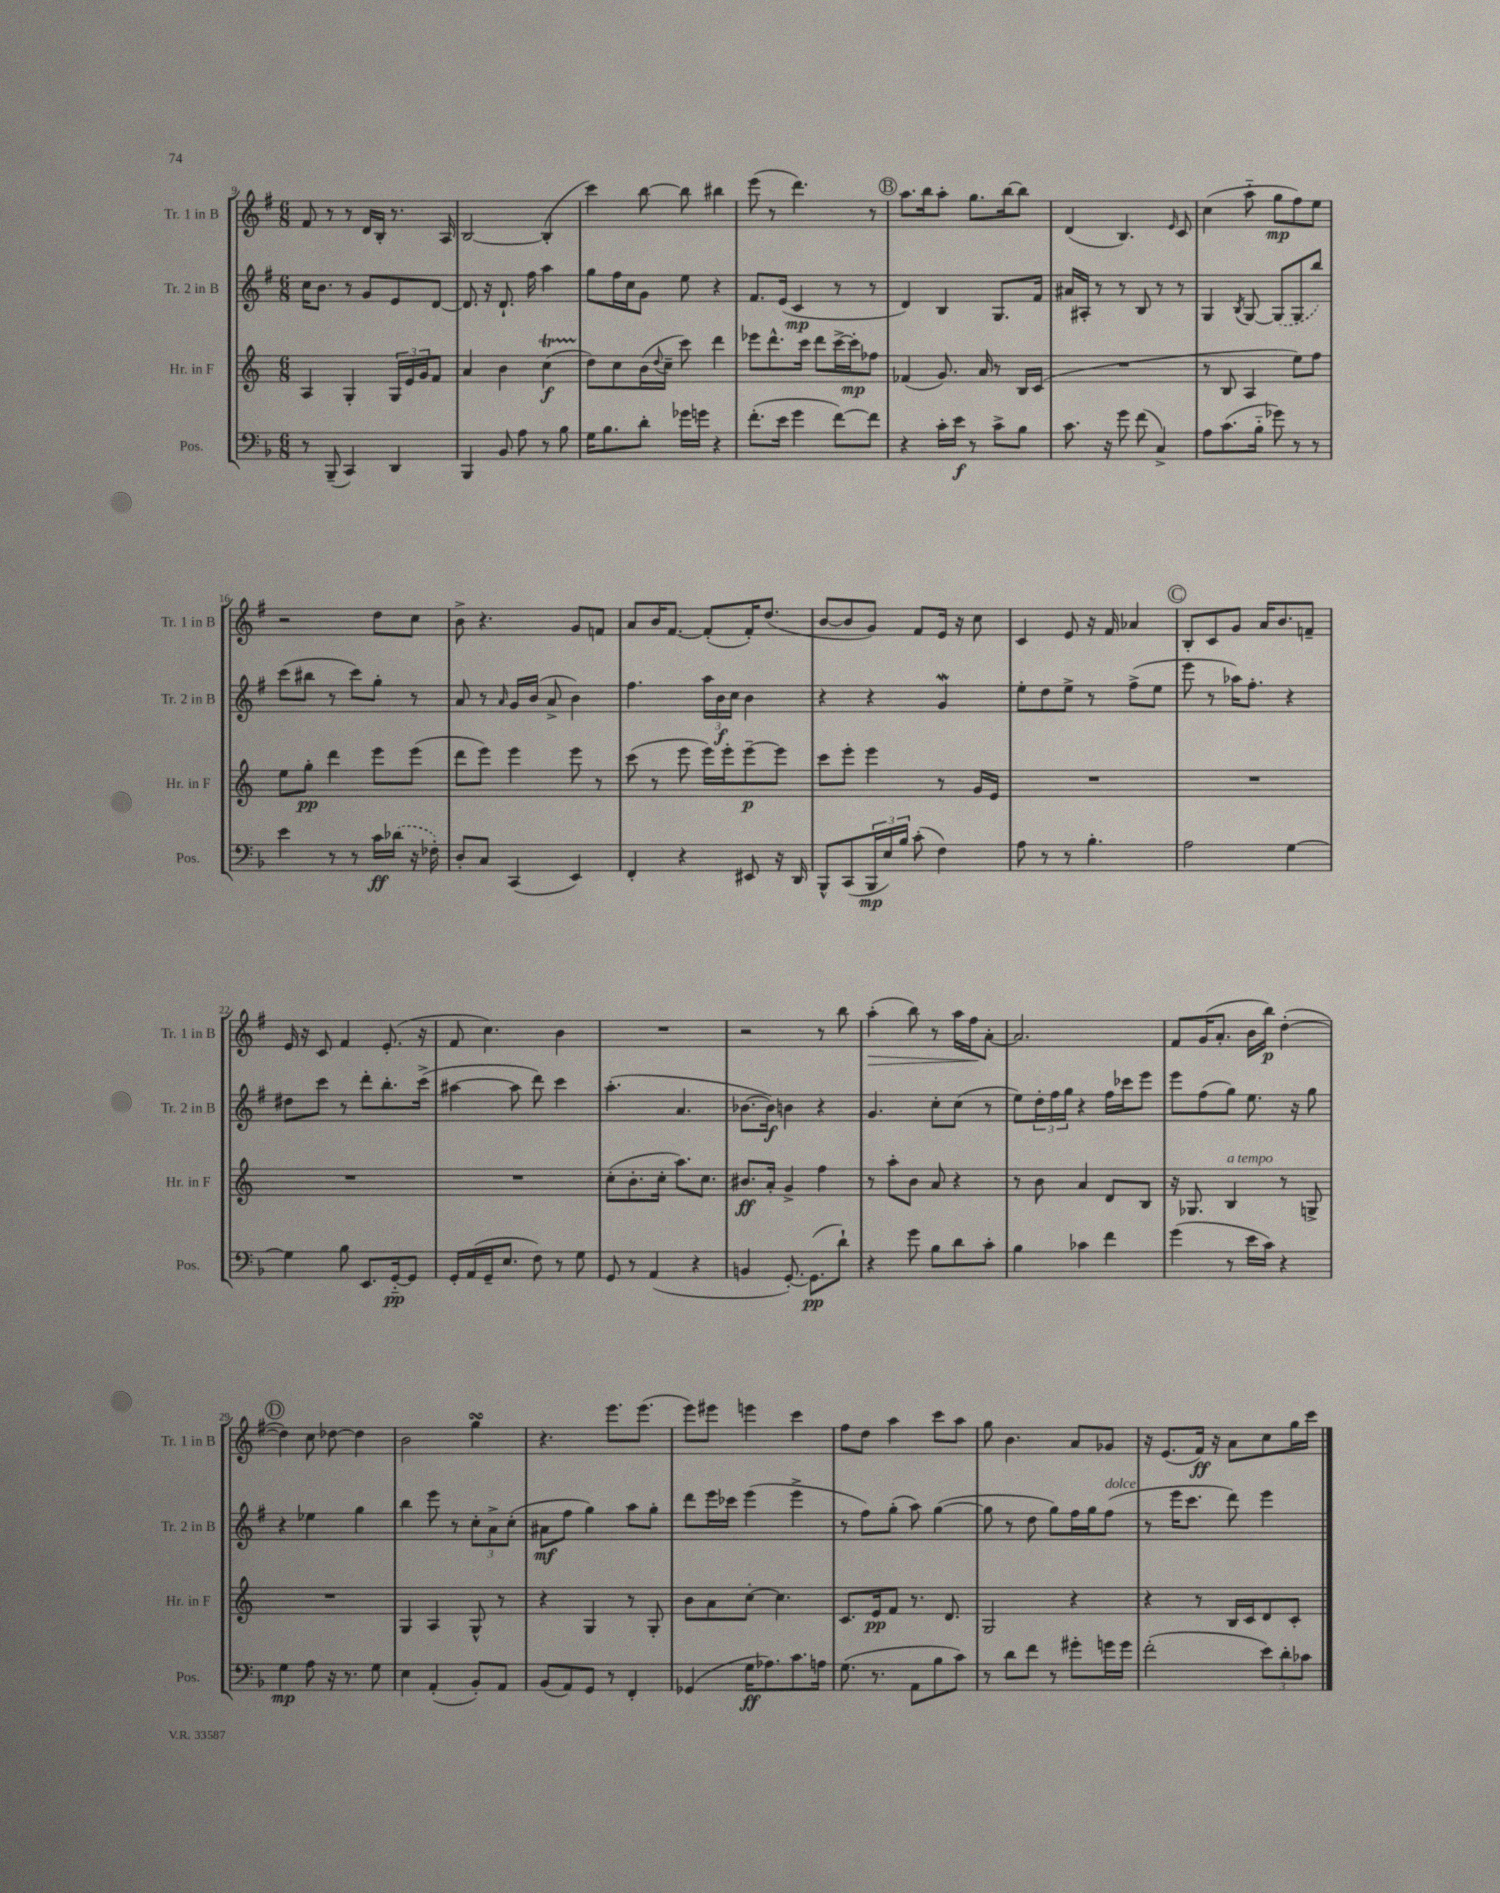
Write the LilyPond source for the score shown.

<<
\new StaffGroup <<
\new Staff = "s0" \with { instrumentName = "Tr. 1 in B" shortInstrumentName = "Tr. 1 in B" } {
    \clef treble \key g \major \numericTimeSignature \time 6/8
    fis'8 r8 r8 d'16 b16-. r8. a16 |
    b2~ b4-.( |
    c'''4) b''8~ b''8 bis''4 |
    e'''8( r8 d'''4.) r8 |
    \mark \markup { \circle "B" } a''8. b''16 a''8-. g''8. b''16~ b''8 |
    d'4( b4.) \grace { e'16 } c'8 |
    c''4( a''8-_ g''8\mp fis''8) e''8 |
    r2 d''8 c''8 |
    b'8-> r4. g'8 f'8 |
    a'8 b'16 fis'8.~ fis'8-.( fis'16-.) d''8.( |
    b'8~ b'8 g'8) fis'8 e'16 r16 c''8 |
    c'4 e'8 r16 fis'16 aes'4 |
    \mark \markup { \circle "C" } b8-. c'8 g'8 a'16 b'8. f'8-- |
    e'16 r16 c'8 fis'4 e'8.-.( r16 |
    fis'8 c''4.) b'4 |
    R2. |
    r2 r8 b''8 |
    a''4-.\>( b''8) r8 a''16 fis''16\! a'8~-. |
    a'2. |
    fis'8 g'16( a'8.-. b'16 b''16\p) d''4~-.( |
    \mark \markup { \circle "D" } d''4) c''8 des''8~ des''4 |
    b'2 g''4\turn |
    r4. e'''8. e'''8.( |
    e'''8) eis'''8 e'''4 c'''4 |
    fis''8 d''8 a''4 c'''8 a''8 |
    g''8 b'4. a'8 ges'8 |
    r16 e'8.( fis'16\ff) r16 a'8 c''8 g''16 c'''16 \bar "|." |
}
\new Staff = "s1" \with { instrumentName = "Tr. 2 in B" shortInstrumentName = "Tr. 2 in B" } {
    \clef treble \key g \major \numericTimeSignature \time 6/8
    c''16 b'8. r8 g'8 e'8 d'8~ |
    d'8. r16 d'8.-! fis''16 a''4 |
    g''8 fis''16 c''16 g'8 e''8 r4 |
    fis'8. e'16( c'4\mp r8 r8 |
    \mark \markup { \circle "B" } d'4) b4 g8. fis'16 |
    ais'16 ais16-. r8 r8 b8 r8 r8 |
    g4 \acciaccatura { b8 } g8~ \once \slurDashed g8( g8 b''8) |
    c'''8( bis''8 r8 c'''8) g''8-. r8 |
    a'8 r8 \grace { a'16 } g'16 b'16( a'8-> b'4) |
    fis''4. \tuplet 3/2 { a''16 b'16\f c''16 } b'4 |
    r4 r4 g'4\mordent |
    e''8-. d''8 e''8-> r8 fis''8->( e''8 |
    \mark \markup { \circle "C" } e'''8 r8 aes''16) fis''8.-. r4 |
    dis''8 c'''8 r8 d'''8-. b''8.-. c'''16->( |
    ais''4~ ais''8 d'''8) c'''4 |
    a''4.-.( a'4. |
    bes'8.~ bes'16\f) b'4 r4 |
    g'4. c''8-. c''8( r8 |
    e''8) \tuplet 3/2 { d''16-. fis''16 g''16 } r4 fis''16 ces'''16 e'''8 |
    e'''8 fis''8( g''8) e''8. r16 g''8 |
    \mark \markup { \circle "D" } r4 ees''4 g''4 |
    b''4 e'''8 r8 \tuplet 3/2 { c''8-. a'8-> c''8-.( } |
    ais'8\mf fis''8 g''4) a''8 g''8-. |
    d'''8 e'''16 ces'''16 e'''4( e'''4-> |
    r8 fis''8) g''8-.( a''8) g''4~( |
    g''8 r8 d''8 g''8) fis''16 g''16 fis''8^\markup { \italic "dolce" }( |
    r8 e'''16 c'''8. d'''8) e'''4 \bar "|." |
}
\new Staff = "s2" \with { instrumentName = "Hr. in F" shortInstrumentName = "Hr. in F" } {
    \clef treble \key c \major \numericTimeSignature \time 6/8
    a4 g4-. \tuplet 3/2 { g16 e'16 g'16 } f'8 |
    a'4 b'4 c''4\startTrillSpan\f( |
    d''8\stopTrillSpan) c''8 b'16( \appoggiatura { d''8 } c''16-- c'''8) d'''4 |
    ees'''8 d'''8.-^ c'''16 d'''8 c'''16~-> c'''16-.\mp fes''8 |
    \mark \markup { \circle "B" } fes'4( g'8.) a'16 r8 b16 c'16( |
    R2. |
    r8 b8 a4 e''8) f''8 |
    e''8 g''8-.\pp d'''4 e'''8 e'''8( |
    d'''8 e'''8) e'''4 e'''8 r8 |
    c'''8( r8 e'''8 e'''16) e'''16-. e'''8~--\p e'''8 |
    c'''8 e'''8-. e'''4 r8 g'16 e'16 |
    R2. |
    \mark \markup { \circle "C" } R2. |
    R2. |
    R2. |
    c''8-.( b'8.-. c''16-. a''8.) c''8. |
    bis'8.\ff a'16-. g'4-> f''4 |
    r8 a''8-. b'8 a'8 r4 |
    r8 b'8 a'4 d'8 b8 |
    r16 ges8. b4^\markup { \italic "a tempo" } r8 g8-> |
    \mark \markup { \circle "D" } R2. |
    g4 a4 g8-^ r8 |
    r4 g4 r8 g8-. |
    b'8 a'8 c''8~-. c''4. |
    c'8. e'16\pp f'8 r8. d'8. |
    g2 r4 |
    r4 r8 b16 c'16 d'8 c'8-. \bar "|." |
}
\new Staff = "s3" \with { instrumentName = "Pos." shortInstrumentName = "Pos." } {
    \clef bass \key f \major \numericTimeSignature \time 6/8
    r8 bes,,8--( c,4) d,4 |
    bes,,4 bes,8 a8 r8 bes8 |
    g16 bes8. d'8-. ges'16 g'16 r4 |
    f'8.-.( e'16 g'4 f'8~) f'8 |
    \mark \markup { \circle "B" } r4 c'16-. e'16\f r8 c'8-> bes8 |
    c'8. r16 g'8 f'8( c4->) |
    a8 c'8.( bes16-_ ges'8) r8 r8 |
    e'4 r8 r8 c'16\ff \once \slurDashed des'16( r16 fes16-.) |
    d8-. c8 c,4( e,4) |
    f,4-. r4 eis,8 r16 d,16 |
    bes,,8-^ c,8( \tuplet 3/2 { bes,,16\mp e16) bes16 } c'8-.( f4) |
    a8 r8 r8 bes4.-. |
    \mark \markup { \circle "C" } a2 g4~ |
    g4 bes8 e,8. g,16~-_\pp g,8 |
    g,16-. a,16( g,16-- e8. f8) r8 g8 |
    g,8 r8 a,4( r4 |
    b,4 g,8.~-.) g,8.\pp( d'8-!) |
    r4 g'8 bes8 d'8 c'8-. |
    bes4 ces'4 f'4 |
    g'4( r8 e'16 c'16) r4 |
    \mark \markup { \circle "D" } g4\mp a8 r16 r8. g8 |
    e4 a,4-.( bes,8-.) a,8 |
    bes,8( a,8) g,8 r8 f,4-. |
    ges,4( g16\ff aes8.) c'8. a16 |
    g8.( r8. a,8 bes8 c'8) |
    r8 d'8 f'8 r8 gis'8-. g'16 g'16 |
    f'2-.( \tuplet 3/2 { e'8) d'8-. ces'8 } \bar "|." |
}
>>
>>
\layout { \context { \Score currentBarNumber = #9 } }
